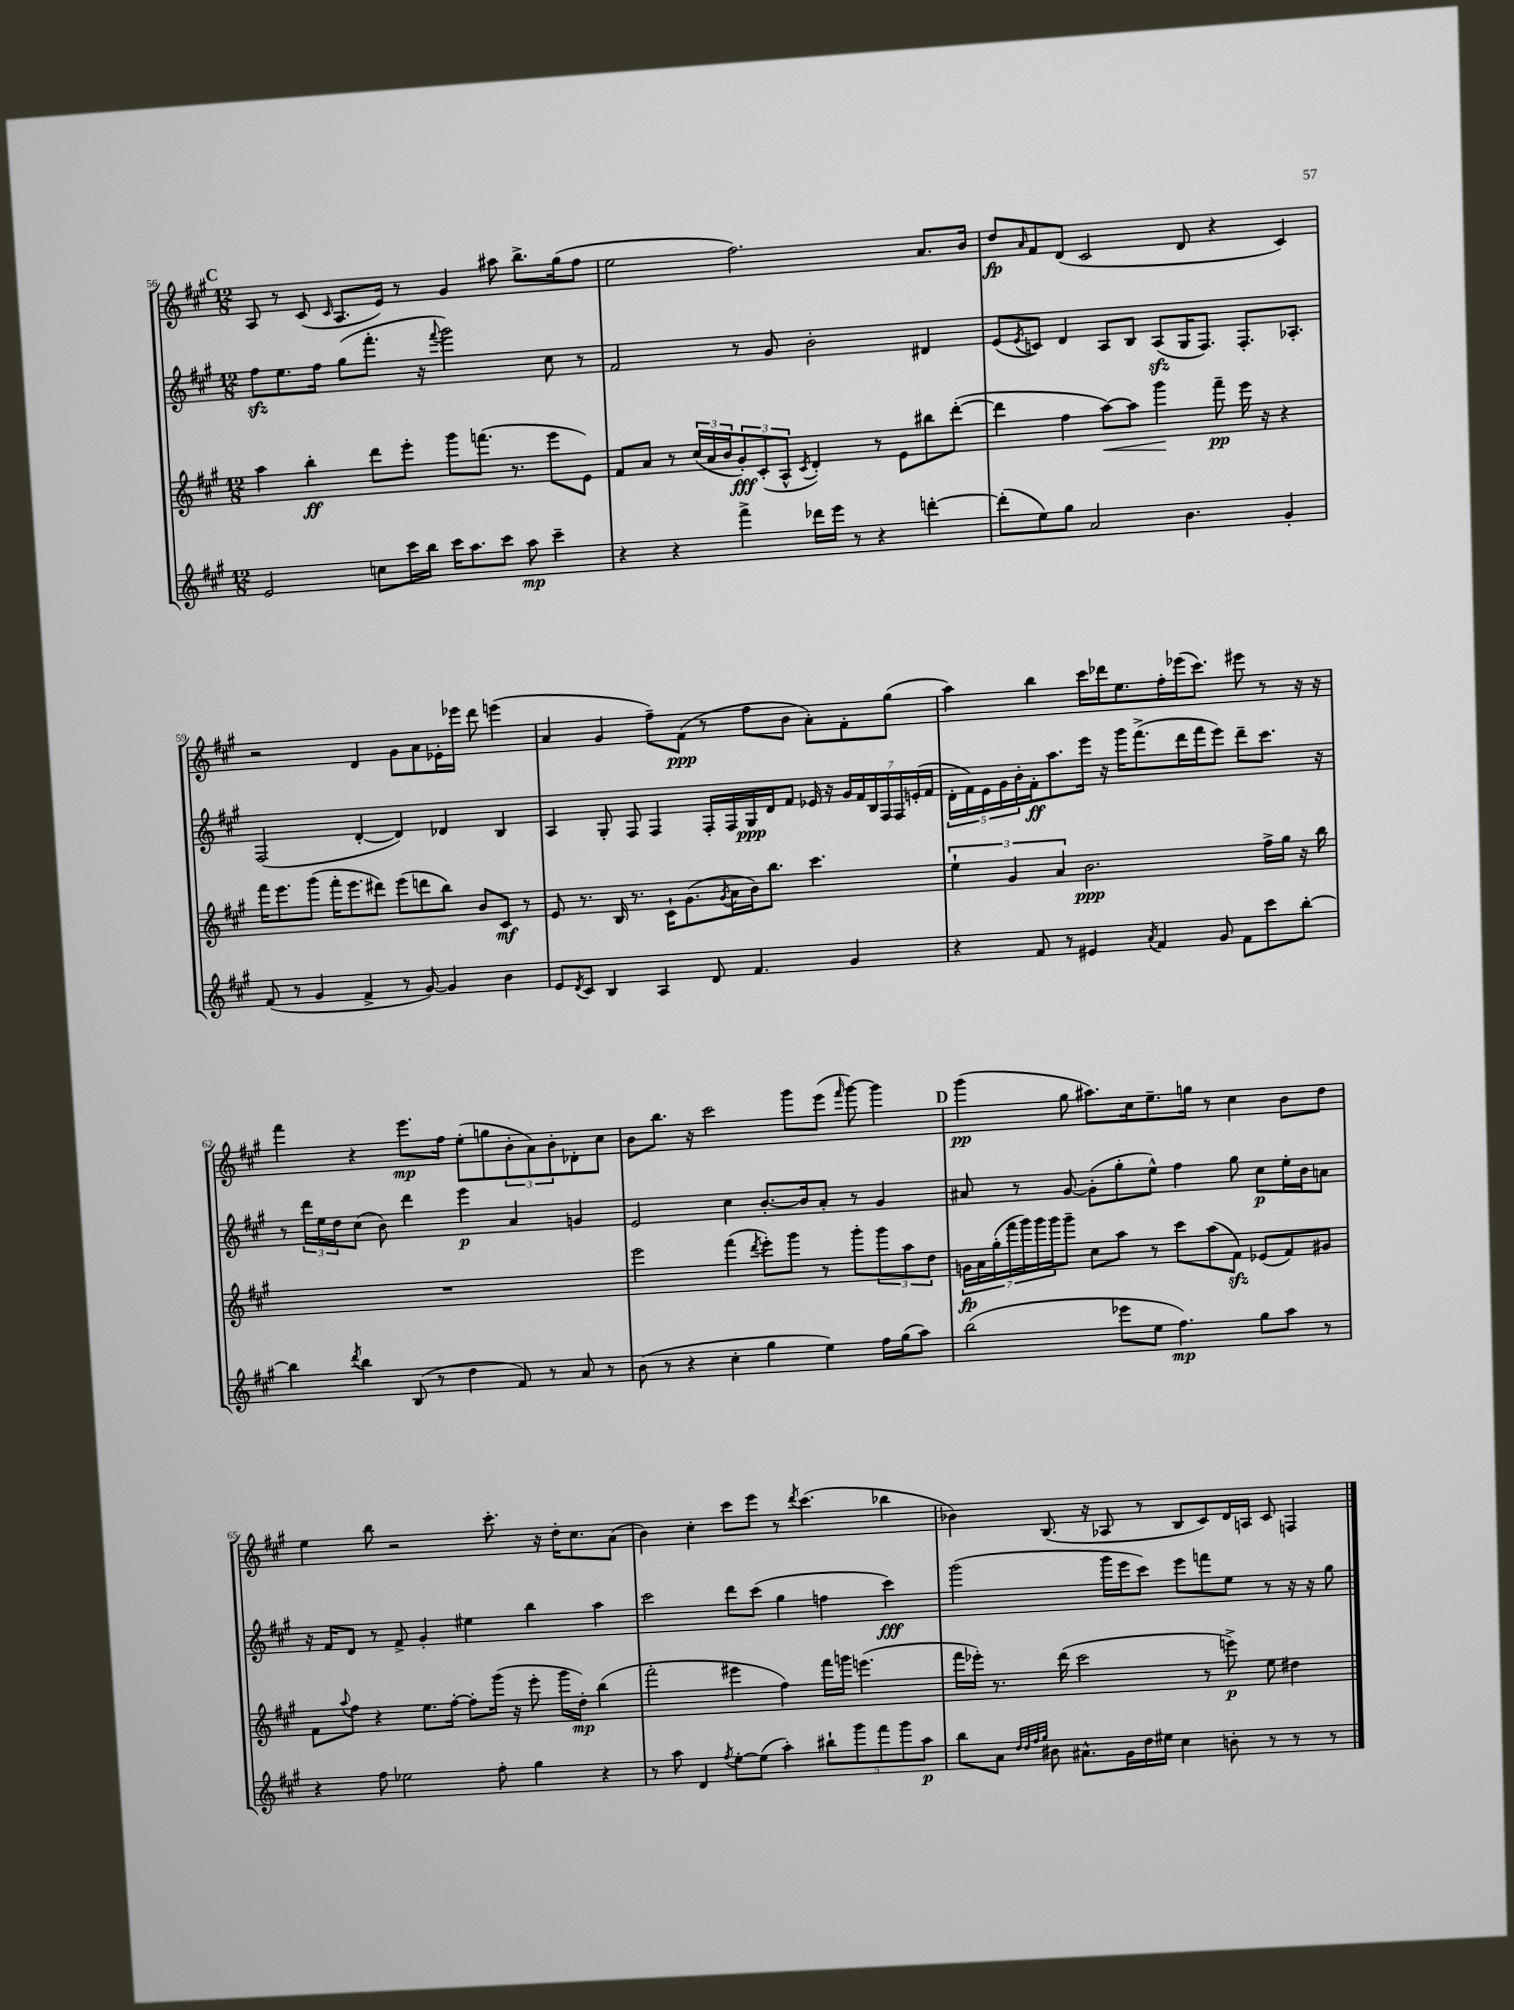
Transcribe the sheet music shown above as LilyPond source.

<<
\new StaffGroup <<
\new Staff = "s0" {
    \clef treble \key a \major \numericTimeSignature \time 12/8
    \mark \markup { \bold "C" } a8 r8 cis'8( \grace { cis'16 } a8. e'16) r8 gis'4 ais''8 b''8.-> gis''16( fis''8 |
    e''2 fis''2.) a'8. b'16 |
    d''8\fp \grace { a'16 } fis'8 d'8( cis'2 d'8 r4 cis'4) |
    r2 d'4 gis'8 a'8 ees'16-. ees'''16 d'''8 e'''4( |
    a'4 gis'4 fis''8--) fis'8\ppp( r8 fis''8 b'8 a'8-.) fis'8-. gis''8( |
    a''4) b''4 cis'''16 des'''16 e''8. fis''16-. ees'''16( cis'''8.) eis'''8 r8 r16 r16 |
    fis'''4 r4 e'''8.\mp fis''16 e''8-.( g''8 \tuplet 3/2 { b'8-. a'8) b'8-. } des'8-. cis''8 |
    b'8 b''8. r16 cis'''2 gis'''8 e'''8( \grace { fis'''16 } gis'''8~) gis'''4 |
    \mark \markup { \bold "D" } gis'''4\pp( gis''8 ais''8.) cis''16 e''8.-- g''16 r8 cis''4 b'8 d''8 |
    e''4 b''8 r2 cis'''8.-. r16 d''16-. cis''8. a'8( |
    b'4) cis''4-. cis'''8 e'''8 r8 \acciaccatura { d'''8 } cis'''4.( bes''4 |
    bes'4) b8.( r16 aes8 r8 b8 cis'8) d'16 a16 cis'8 f4 \bar "|." |
}
\new Staff = "s1" {
    \clef treble \key a \major \numericTimeSignature \time 12/8
    \mark \markup { \bold "C" } fis''8\sfz e''8. fis''16 gis''8( fis'''8.-. r16 \appoggiatura { fis'''8 } gis'''2) cis''8 r8 |
    fis'2 r8 gis'8 b'2-. dis'4 |
    e'8( \acciaccatura { e'8 } c'8) d'4 a8 b8 a8\sfz( gis16 fis8.) fis8.-. aes8.-. |
    fis2( d'4~-. d'4) des'4 b4 |
    a4 gis8-. fis8 fis4 fis16-. fis16 gis16\ppp d'16 fis'8 ees'16 r16 \tuplet 7/4 { gis'16 fis'16 b16 fis16 fis16 e'16-.( fis'16 } |
    \tuplet 5/4 { d'16-. fis'16) e'16 gis'16 b'16-. } fis'16-.\ff a''8. e'''16 r16 gis'''16 fis'''8.->( d'''16 fis'''16 e'''8) d'''8-- cis'''8. r16 |
    r8 \tuplet 3/2 { d'''16 e''16 d''16 } cis''8( b'8) d'''4 e'''4\p a'4 g'4 |
    e'2 cis''4 b'8.~-. b'16 a'8-. r8 gis'4 |
    \mark \markup { \bold "D" } ais'8 r8 gis'8~ gis'8-.( gis''8-. e''8-^) fis''4 gis''8 cis''8\p e''16-. b'16 a'8 |
    r16 fis'16 d'8 r8 fis'8-> gis'4-. eis''4 b''4 a''4 |
    cis'''2 d'''8 cis'''8( gis''4 f''4 cis'''4\fff) |
    gis'''2( gis'''16 e'''16 cis'''8) e'''8 f'''8 e''8 r8 r16 r16 gis''8 \bar "|." |
}
\new Staff = "s2" {
    \clef treble \key a \major \numericTimeSignature \time 12/8
    \mark \markup { \bold "C" } a''4 b''4-.\ff d'''8 e'''8-. gis'''8 f'''8.( r8. e'''8 e'8) |
    fis'8 a'8 r8 \tuplet 3/2 { cis''16( a'16 b'16 } \tuplet 3/2 { gis'8-.\fff) cis'8-.( a8-^ } \acciaccatura { cis'8 } d'4-.) r8 e'8 bis''8 d'''8~-.( |
    d'''4 fis''4 a''8~\<) a''8 gis'''4\! fis'''8--\pp e'''16 r16 r4 |
    fis'''16 e'''8. gis'''8( fis'''16-. e'''8. dis'''8) e'''8( d'''8 b''8) b'8 cis'8\mf r8 |
    e'8 r8. b16 r8. cis'16-! gis'8.( \acciaccatura { gis'8 } a'16 b'16) b''8. cis'''4. |
    \tuplet 3/2 { e''4-! gis'4 a'4 } b'2.\ppp fis''16-> gis''16 r16 b''16 |
    R1. |
    e'''2 fis'''4( \acciaccatura { d'''8 } e'''8-.) gis'''8 r8 gis'''8-. \tuplet 3/2 { gis'''8 a''8 d''8 } |
    \mark \markup { \bold "D" } \tuplet 7/4 { g'16\fp a'16 gis''16-.( fis'''16 gis'''16) gis'''16 gis'''16 } gis'''8-- cis''8 a''8 r8 cis'''8 a''8( fis'8\sfz) ees'8( fis'8) gis'8 |
    fis'8 \appoggiatura { a''8 } fis''8 r4 e''8. fis''16~-. fis''8-. gis'''16( r16 e'''8-. gis'''16 d''16-.\mp) b''4( |
    fis'''2-. eis'''4 fis''4) fis'''16 g'''16 e'''4.( |
    fis'''16 ees'''16-.) r8. d'''16( cis'''2 r8 e'''8->\p) e''8 dis''4 \bar "|." |
}
\new Staff = "s3" {
    \clef treble \key a \major \numericTimeSignature \time 12/8
    \mark \markup { \bold "C" } e'2 c''8 cis'''16 b''16 cis'''16 a''8. cis'''8 a''8\mp cis'''4-- |
    r4 r4 fis'''4-> des'''16 e'''16 r8 r4 d'''4~-. |
    d'''8-.( e''8) gis''8 a'2 b'4. gis'4-. |
    fis'8( r8 gis'4 fis'4-> r8 gis'8~) gis'4 b'4 |
    e'8 \acciaccatura { d'8 } cis'8 b4 a4 d'8 fis'4. gis'4 |
    r4 fis'8 r8 eis'4 \acciaccatura { a'8 } fis'4 gis'8 fis'8 cis'''8 b''8~-. |
    b''4 \acciaccatura { d'''8 } b''4 b8( r8 d''4 fis'8) r8 a'8 r8 |
    b'8( r8 r4 cis''4-. gis''4 e''4) fis''16 gis''16( a''8) |
    \mark \markup { \bold "D" } b''2( ees'''8 e''8 fis''4.\mp) gis''8 a''8 r8 |
    r4 fis''8 ees''2 fis''8-. gis''4 r4 |
    r8 a''8 d'4 \acciaccatura { fis''8 } e''8~-. e''8( a''4-.) \tuplet 5/4 { bis''8-! gis'''8 fis'''8 gis'''8 a''8\p } |
    b''8 a'8 \grace { d''32 d''32 fis''32 gis''32 } bis'8 ais'8.-^ gis'16 d''16 eis''16 cis''4 b'8-. r8 r8 r8 \bar "|." |
}
>>
>>
\layout { \context { \Score currentBarNumber = #56 } }
